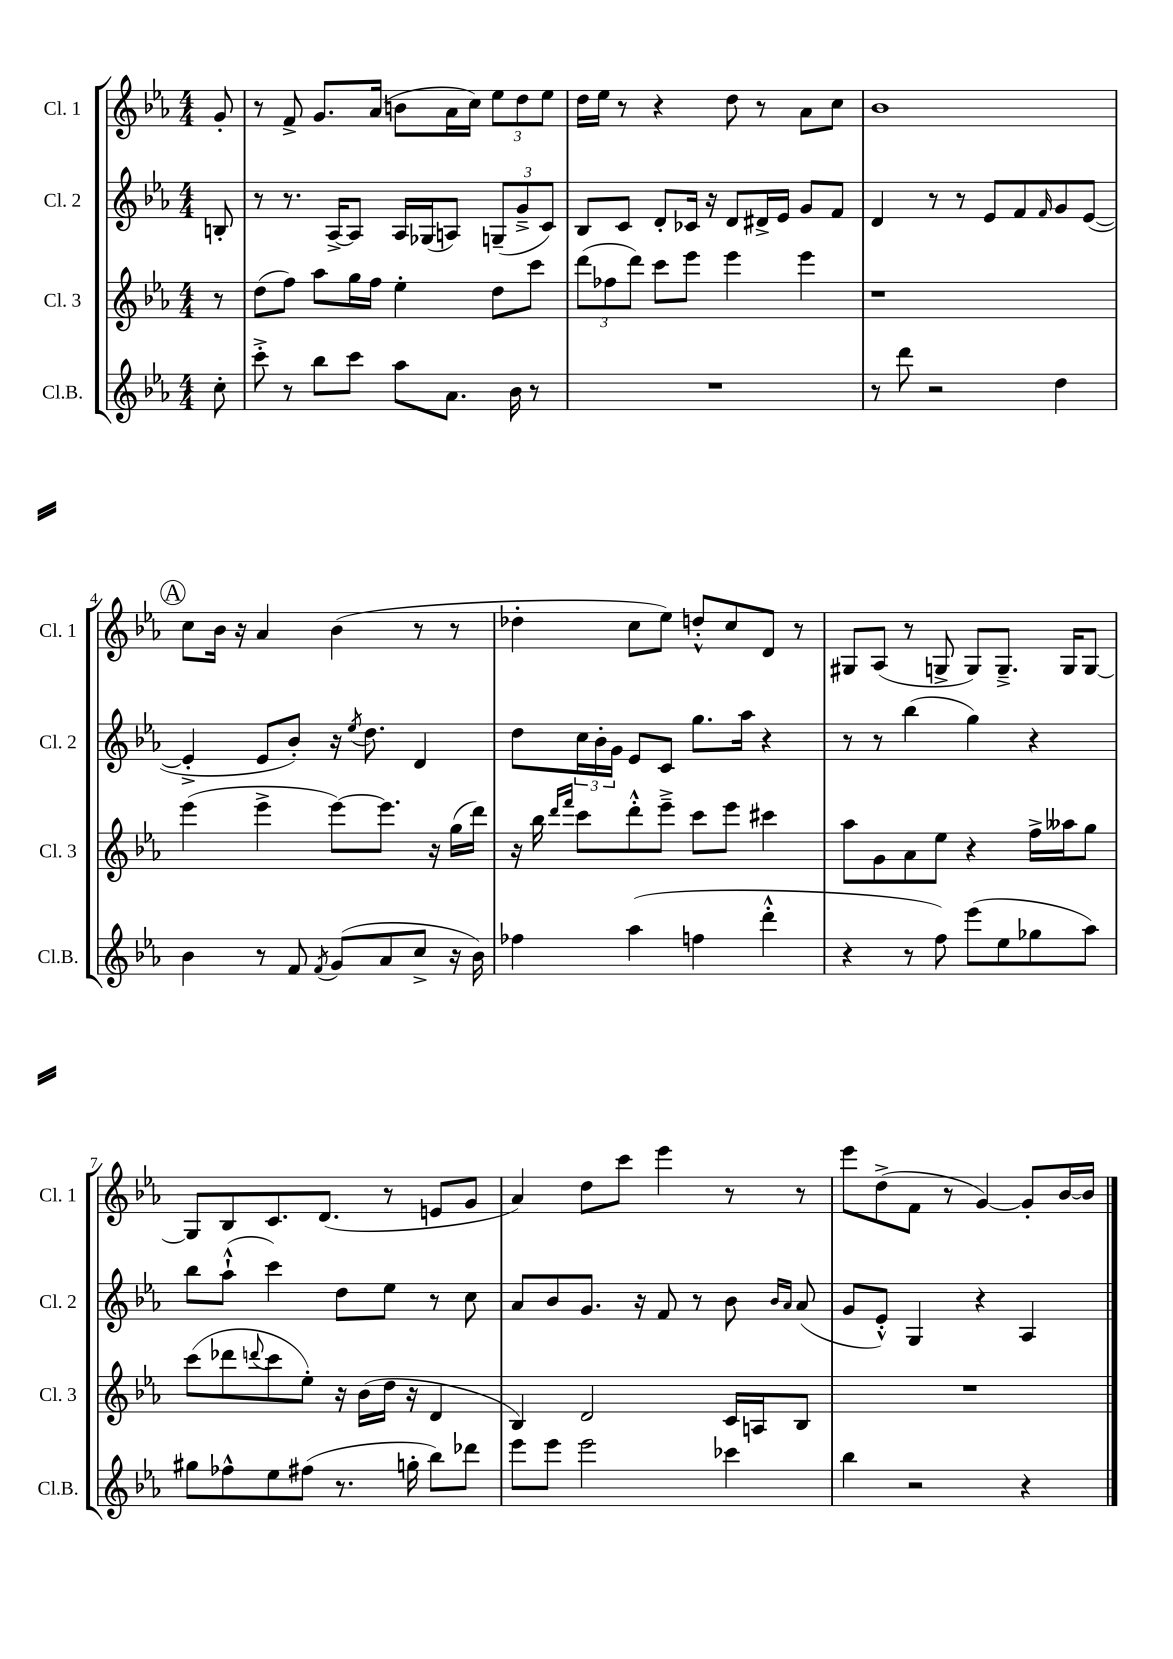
<<
\new StaffGroup <<
\new Staff = "s0" \with { instrumentName = "Cl. 1" shortInstrumentName = "Cl. 1" } {
    \clef treble \key ees \major \numericTimeSignature \time 4/4 \partial 8
    g'8-. |
    r8 f'8-> g'8. aes'16( b'8 aes'16 c''16) \tuplet 3/2 { ees''8 d''8 ees''8 } |
    d''16 ees''16 r8 r4 d''8 r8 aes'8 c''8 |
    bes'1 |
    \mark \markup { \circle "A" } c''8 bes'16 r16 aes'4 bes'4( r8 r8 |
    des''4-. c''8 ees''8) d''8-.-^ c''8 d'8 r8 |
    gis8 aes8( r8 g8-> g8) g8.---> g16 g8~ |
    g8 bes8 c'8. d'8.( r8 e'8 g'8 |
    aes'4) d''8 c'''8 ees'''4 r8 r8 |
    ees'''8 d''8->( f'8 r8 g'4~) g'8-. bes'16~ bes'16 \bar "|." |
}
\new Staff = "s1" \with { instrumentName = "Cl. 2" shortInstrumentName = "Cl. 2" } {
    \clef treble \key ees \major \numericTimeSignature \time 4/4 \partial 8
    b8-. |
    r8 r8. aes16~-> aes8 aes16 ges16( a8) \tuplet 3/2 { g8--( g'8---> c'8) } |
    bes8 c'8 d'8-. ces'16 r16 d'8 dis'16-> ees'16 g'8 f'8 |
    d'4 r8 r8 ees'8 f'8 \grace { f'16 } g'8 ees'8~( |
    \mark \markup { \circle "A" } ees'4-.-> ees'8 bes'8-.) r16 \acciaccatura { ees''8 } d''8. d'4 |
    d''8 \tuplet 3/2 { c''16 bes'16-. g'16 } ees'8 c'8 g''8. aes''16 r4 |
    r8 r8 bes''4( g''4) r4 |
    bes''8 aes''8-!-^( c'''4) d''8 ees''8 r8 c''8 |
    aes'8 bes'8 g'8. r16 f'8 r8 bes'8 \grace { bes'16 aes'16 } aes'8( |
    g'8 ees'8-.-^) g4 r4 aes4 \bar "|." |
}
\new Staff = "s2" \with { instrumentName = "Cl. 3" shortInstrumentName = "Cl. 3" } {
    \clef treble \key ees \major \numericTimeSignature \time 4/4 \partial 8
    r8 |
    d''8( f''8) aes''8 g''16 f''16 ees''4-. d''8 c'''8 |
    \tuplet 3/2 { d'''8( fes''8 d'''8) } c'''8 ees'''8 ees'''4 ees'''4 |
    r1 |
    \mark \markup { \circle "A" } ees'''4( ees'''4-> ees'''8~) ees'''8. r16 g''16( d'''16) |
    r16 bes''16 \grace { d'''16 f'''16 } c'''8 d'''8-.-^ ees'''8---> c'''8 ees'''8 cis'''4 |
    aes''8 g'8 aes'8 ees''8 r4 f''16-> aeses''16 g''8 |
    c'''8( des'''8 \appoggiatura { d'''8 } c'''8 ees''8-.) r16 bes'16( d''16 r16 d'4 |
    bes4) d'2 c'16 a16 bes8 |
    R1 \bar "|." |
}
\new Staff = "s3" \with { instrumentName = "Cl.B." shortInstrumentName = "Cl.B." } {
    \clef treble \key ees \major \numericTimeSignature \time 4/4 \partial 8
    c''8-. |
    c'''8-.-> r8 bes''8 c'''8 aes''8 aes'8. bes'16 r8 |
    R1 |
    r8 d'''8 r2 d''4 |
    \mark \markup { \circle "A" } bes'4 r8 f'8 \acciaccatura { f'8 } g'8( aes'8 c''8-> r16 bes'16) |
    fes''4 aes''4( f''4 d'''4-.-^ |
    r4 r8 f''8) ees'''8( ees''8 ges''8 aes''8) |
    gis''8 fes''8-^ ees''8 fis''8( r8. g''16-. bes''8) des'''8 |
    ees'''8 ees'''8 ees'''2 ces'''4 |
    bes''4 r2 r4 \bar "|." |
}
>>
>>
